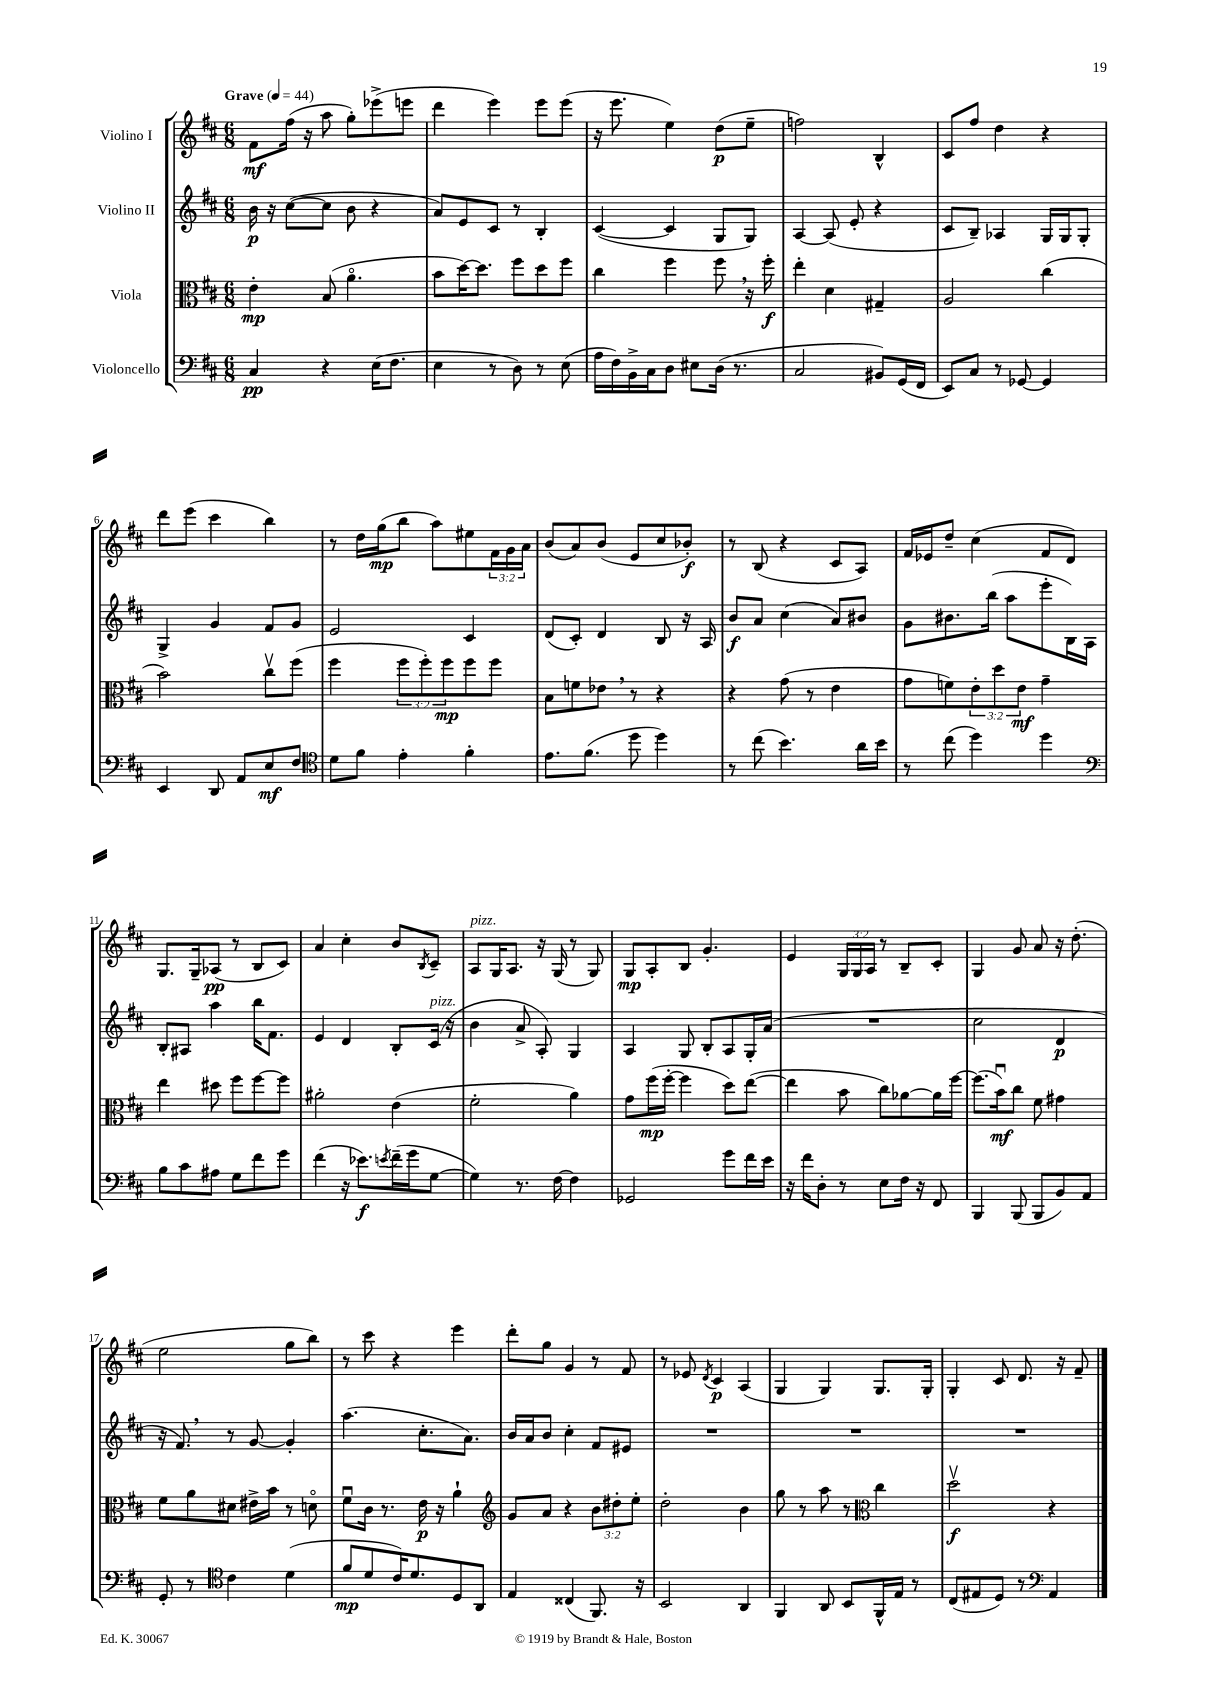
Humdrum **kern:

**kern	**dynam	**kern	**dynam	**kern	**dynam	**kern	**dynam
*part4	*part4	*part3	*part3	*part2	*part2	*part1	*part1
*staff4	*staff4	*staff3	*staff3	*staff2	*staff2	*staff1	*staff1
*I"Violoncello	*	*I"Viola	*	*I"Violino II	*	*I"Violino I	*
*clefF4	*	*clefC3	*	*clefG2	*	*clefG2	*
*k[f#c#]	*	*k[f#c#]	*	*k[f#c#]	*	*k[f#c#]	*
*M6/8	*	*M6/8	*	*M6/8	*	*M6/8	*
*MM44	*	*MM44	*	*MM44	*	*MM44	*
=1	=1	=1	=1	=1	=1	=1	=1
!	!	!	!	!	!	!LO:TX:a:B:t=Grave	!
4C#/	pp	4e'\	mp	16b\	p	8f#\L	mf
.	.	.	.	16r	.	.	.
.	.	.	.	([8cc#\L	.	(16ff#\Jk	.
.	.	.	.	.	.	16r	.
4r	.	(8B/	.	8cc#\J]	.	8aa\	.
.	.	4.a\	.	8b\	.	8gg'\L)	.
(16E\KL	.	.	.	4r	.	(8eee-X^\	.
8.F#\J	.	.	.	.	.	.	.
.	.	.	.	.	.	8eeen\J	.
=2	=2	=2	=2	=2	=2	=2	=2
4E\	.	8b\L	.	8a/L)	.	4ddd\	.
.	.	[16dd\K)	.	8e/	.	.	.
.	.	8.dd\J]	.	.	.	.	.
8r	.	.	.	8c#/J	.	4eee\)	.
8D\)	.	8ff#\L	.	8r	.	.	.
8r	.	8dd\	.	4B'/	.	8eee\L	.
(8E\	.	8ff#\J	.	.	.	(8eee\J	.
=3	=3	=3	=3	=3	=3	=3	=3
16A\LL	.	4cc#\	.	([4c#/	.	16r	.
16F#\)	.	.	.	.	.	8.eee\	.
16BB^\	.	.	.	.	.	.	.
16C#\J	.	.	.	.	.	.	.
8D\J	.	4ff#\	.	4c#/]	.	4ee\)	.
8E#X\L	.	.	.	.	.	.	.
(16D\Jk	.	8ff#,\	.	8G/L	.	(8dd\L	p
8.r	.	.	.	.	.	.	.
.	.	16r	.	8G/J)	.	8ee~\J	.
.	.	16ff#'\	f	.	.	.	.
=4	=4	=4	=4	=4	=4	=4	=4
2C#/	.	4ee'\	.	[4A/	.	2ffn\)	.
.	.	4d\	.	(8A/]	.	.	.
.	.	.	.	8e'/	.	.	.
8BB#X/L)	.	4G#X~/	.	4r	.	4B^^/	.
(16GG/L	.	.	.	.	.	.	.
16FF#/JJ	.	.	.	.	.	.	.
=5	=5	=5	=5	=5	=5	=5	=5
8EE/L)	.	2A/	.	8c#/L	.	8c#/L	.
8C#/J	.	.	.	8B~/J)	.	8ff#/J	.
8r	.	.	.	4A-X/	.	4dd\	.
[8GG-X/	.	.	.	.	.	.	.
4GG-/]	.	(4cc#\	.	16G/LL	.	4r	.
.	.	.	.	16G/J	.	.	.
.	.	.	.	8G'/J	.	.	.
!!LO:LB:g=z
=6	=6	=6	=6	=6	=6	=6	=6
4EE/	.	2b\)	.	4G^/	.	8ddd\L	.
.	.	.	.	.	.	(8eee\J	.
8DD/	.	.	.	4g/	.	4ccc#\	.
8AA/L	.	.	.	.	.	.	.
8E/	mf	8cc#v\L	.	8f#/L	.	4bb\)	.
8F#/J	.	(8ff#\J	.	8g/J	.	.	.
=7	=7	=7	=7	=7	=7	=7	=7
*clefC4	*	*	*	*	*	*	*
8d\L	.	4ff#\	.	2e/	.	8r	.
8f#\J	.	.	.	.	.	16dd\LL	.
.	.	.	.	.	.	(16gg\J	mp
4e'\	.	12ff#\L	.	.	.	8bb\J	.
.	.	12ff#'\)	.	.	.	.	.
.	.	.	.	.	.	8aa\L)	.
.	.	12ff#\	mp	.	.	.	.
4f#'\	.	8ff#\	.	4c#/	.	8ee#X\	.
.	.	8ff#\J	.	.	.	24f#\L	.
.	.	.	.	.	.	24g\	.
.	.	.	.	.	.	24a\JJ	.
=8	=8	=8	=8	=8	=8	=8	=8
8.e\L	.	8B\L	.	(8d/L	.	(8b/L	.
.	.	8fn\	.	8c#'/J)	.	8a/)	.
(8.f#\J	.	.	.	.	.	.	.
.	.	8e-X,\J	.	4d/	.	(8b/J	.
8dd\	.	8r	.	.	.	8e/L	.
4dd\)	.	4r	.	8B/	.	8cc#/	.
.	.	.	.	16r	.	8b-X'/J)	f
.	.	.	.	16A/	.	.	.
=9	=9	=9	=9	=9	=9	=9	=9
8r	.	4r	.	8b/L	f	8r	.
(8cc#\	.	.	.	8a/J	.	(8B/	.
4.b\)	.	(8g\	.	(4cc#\	.	4r	.
.	.	8r	.	.	.	.	.
.	.	4e\	.	8a/L)	.	8c#/L	.
16a\LL	.	.	.	8b#X/J	.	8A/J)	.
16b\JJ	.	.	.	.	.	.	.
=10	=10	=10	=10	=10	=10	=10	=10
8r	.	8g\L	.	8g\L	.	16f#/LL	.
.	.	.	.	.	.	16e-X/J	.
(8cc#\	.	8fn\)	.	8.b#X\	.	8dd~/J	.
4dd\)	.	12e'\	.	.	.	(4cc#\	.
.	.	.	.	(16bb\Jk	.	.	.
.	.	12dd\	.	.	.	.	.
.	.	.	.	8aa\L	.	.	.
.	.	12e\J	mf	.	.	.	.
4dd\	.	4g~\	.	8eee'\	.	8f#/L	.
.	.	.	.	16B\L)	.	8d/J)	.
.	.	.	.	16A\JJ	.	.	.
!!LO:LB:g=z
=11	=11	=11	=11	=11	=11	=11	=11
*clefF4	*	*	*	*	*	*	*
8B\L	.	4ee\	.	8B'/L	.	8.G/L	.
8c#\	.	.	.	8A#X/J	.	.	.
.	.	.	.	.	.	16G~/k	.
8A#X\J	.	8dd#X\	.	4aa\	.	(8A-X/J	pp
8G\L	.	8ff#\L	.	.	.	8r	.
8f#\	.	[8ff#\	.	16bb\KL	.	8B/L	.
.	.	.	.	8.f#\J	.	.	.
8g\J	.	8ff#\J]	.	.	.	8c#/J)	.
=12	=12	=12	=12	=12	=12	=12	=12
(4f#\	.	2a#X'\	.	4e/	.	4a/	.
16r	.	.	.	4d/	.	4cc#'\	.
8.e-X\L)	f	.	.	.	.	.	.
8qen/	.	.	.	.	.	.	.
(16f#~\L	.	(4e\	.	8B'/L	.	8b/L	.
16g\J	.	.	.	.	.	.	.
.	.	.	.	.	.	8qB/	.
!	!	!	!	!LO:TX:a:i:t=pizz.	!	!	!
[8G\J	.	.	.	(16c#/Jk	.	8c#~/J	.
.	.	.	.	16r	.	.	.
=13	=13	=13	=13	=13	=13	=13	=13
!	!	!	!	!	!	!LO:TX:a:i:t=pizz.	!
4G\])	.	2f#'\	.	4b\	.	8A/L	.
.	.	.	.	.	.	16G/K	.
.	.	.	.	.	.	8.A/J	.
8.r	.	.	.	8a^/	.	.	.
.	.	.	.	8A'/)	.	16r	.
[16F#\	.	.	.	.	.	(16G/	.
4F#\]	.	4a\)	.	4G/	.	8r	.
.	.	.	.	.	.	8G/)	.
=14	=14	=14	=14	=14	=14	=14	=14
2GG-X/	.	8g\L	.	4A/	.	8G/L	mp
.	.	(16ff#\L	mp	.	.	8A'/	.
.	.	[16ff#'\JJ	.	.	.	.	.
.	.	4ff#\]	.	8G/	.	8B/J	.
.	.	.	.	8B'/L	.	4.g'/	.
8g\L	.	8dd\L)	.	8A/	.	.	.
16f#\L	.	([8ee\J	.	16G'/L	.	.	.
16e\JJ	.	.	.	(16a/JJ	.	.	.
=15	=15	=15	=15	=15	=15	=15	=15
16r	.	4ee\]	.	2.r	.	4e/	.
16f#\KL	.	.	.	.	.	.	.
8D'\J	.	.	.	.	.	.	.
8r	.	8b\	.	.	.	24G/LL	.
.	.	.	.	.	.	24G/	.
.	.	.	.	.	.	24A/JJ	.
8E\L	.	8cc#\L)	.	.	.	8r	.
16F#\Jk	.	[8a-X\	.	.	.	8B~/L	.
16r	.	.	.	.	.	.	.
8FF#/	.	16a-\L]	.	.	.	8c#'/J	.
.	.	[16ff#\JJ	.	.	.	.	.
=16	=16	=16	=16	=16	=16	=16	=16
4BBB/	.	(8.ff#\L]	.	2cc#\	.	4G/	.
.	.	16bu\k)	mf	.	.	.	.
(8BBB/	.	8cc#\J	.	.	.	8g/	.
8BBB/L	.	8f#\	.	.	.	8a/	.
8BB/)	.	4g#X\	.	4d/	p	16r	.
.	.	.	.	.	.	(8.dd'\	.
8AA/J	.	.	.	.	.	.	.
!!LO:LB:g=z
=17	=17	=17	=17	=17	=17	=17	=17
8GG'/	.	8f#\L	.	16r	.	2ee\	.
.	.	.	.	8.f#,/)	.	.	.
8r	.	8a\	.	.	.	.	.
*clefC4	*	*	*	*	*	*	*
4c#\	.	8d#X\J	.	8r	.	.	.
.	.	16e#X^\LL	.	[8g/	.	.	.
.	.	16b\JJ	.	.	.	.	.
(4d\	.	8r	.	4g'/]	.	8gg\L	.
.	.	8dn\	.	.	.	8bb\J)	.
=18	=18	=18	=18	=18	=18	=18	=18
8f#/L	mp	8f#u\L	.	(4.aa\	.	8r	.
8d/	.	16c#\Jk	.	.	.	8ccc#\	.
.	.	8.r	.	.	.	.	.
16c#/K)	.	.	.	.	.	4r	.
8.d/	.	.	.	.	.	.	.
.	.	16e\	p	8.cc#'\L	.	.	.
.	.	16r	.	.	.	.	.
8D/	.	4a`\	.	.	.	4eee\	.
.	.	.	.	8.a\J)	.	.	.
8AA/J	.	.	.	.	.	.	.
=19	=19	=19	=19	=19	=19	=19	=19
*	*	*clefG2	*	*	*	*	*
4E/	.	8g/L	.	16b/LL	.	8ddd'\L	.
.	.	.	.	16a/J	.	.	.
.	.	8a/J	.	8b/J	.	8gg\J	.
(4C##X/	.	4r	.	4cc#'\	.	4g/	.
8.FF#/)	.	12b\L	.	8f#/L	.	8r	.
.	.	12dd#X'\	.	.	.	.	.
.	.	.	.	8e#X/J	.	8f#/	.
.	.	12ee'\J	.	.	.	.	.
16r	.	.	.	.	.	.	.
=20	=20	=20	=20	=20	=20	=20	=20
2BB/	.	2dd'\	.	2.r	.	8r	.
.	.	.	.	.	.	8e-X/	.
.	.	.	.	.	.	8qd/	.
.	.	.	.	.	.	4c#/	p
4AA/	.	4b\	.	.	.	(4A/	.
=21	=21	=21	=21	=21	=21	=21	=21
4FF#/	.	8gg\	.	2.r	.	4G/	.
.	.	8r	.	.	.	.	.
8AA/	.	8aa\	.	.	.	4G/)	.
8BB/L	.	8r	.	.	.	.	.
*	*	*clefC3	*	*	*	*	*
16FF#^^/L	.	4cc#\	.	.	.	8.G/L	.
16E/JJ	.	.	.	.	.	.	.
8r	.	.	.	.	.	.	.
.	.	.	.	.	.	16G'/Jk	.
=22	=22	=22	=22	=22	=22	=22	=22
(8C#/L	.	2ddv\	f	2.r	.	4G'/	.
8E#X/	.	.	.	.	.	.	.
8D/J)	.	.	.	.	.	8c#/	.
8r	.	.	.	.	.	8.d/	.
*clefF4	*	*	*	*	*	*	*
4AA/	.	4r	.	.	.	.	.
.	.	.	.	.	.	16r	.
.	.	.	.	.	.	8f#~/	.
==	==	==	==	==	==	==	==
*-	*-	*-	*-	*-	*-	*-	*-
